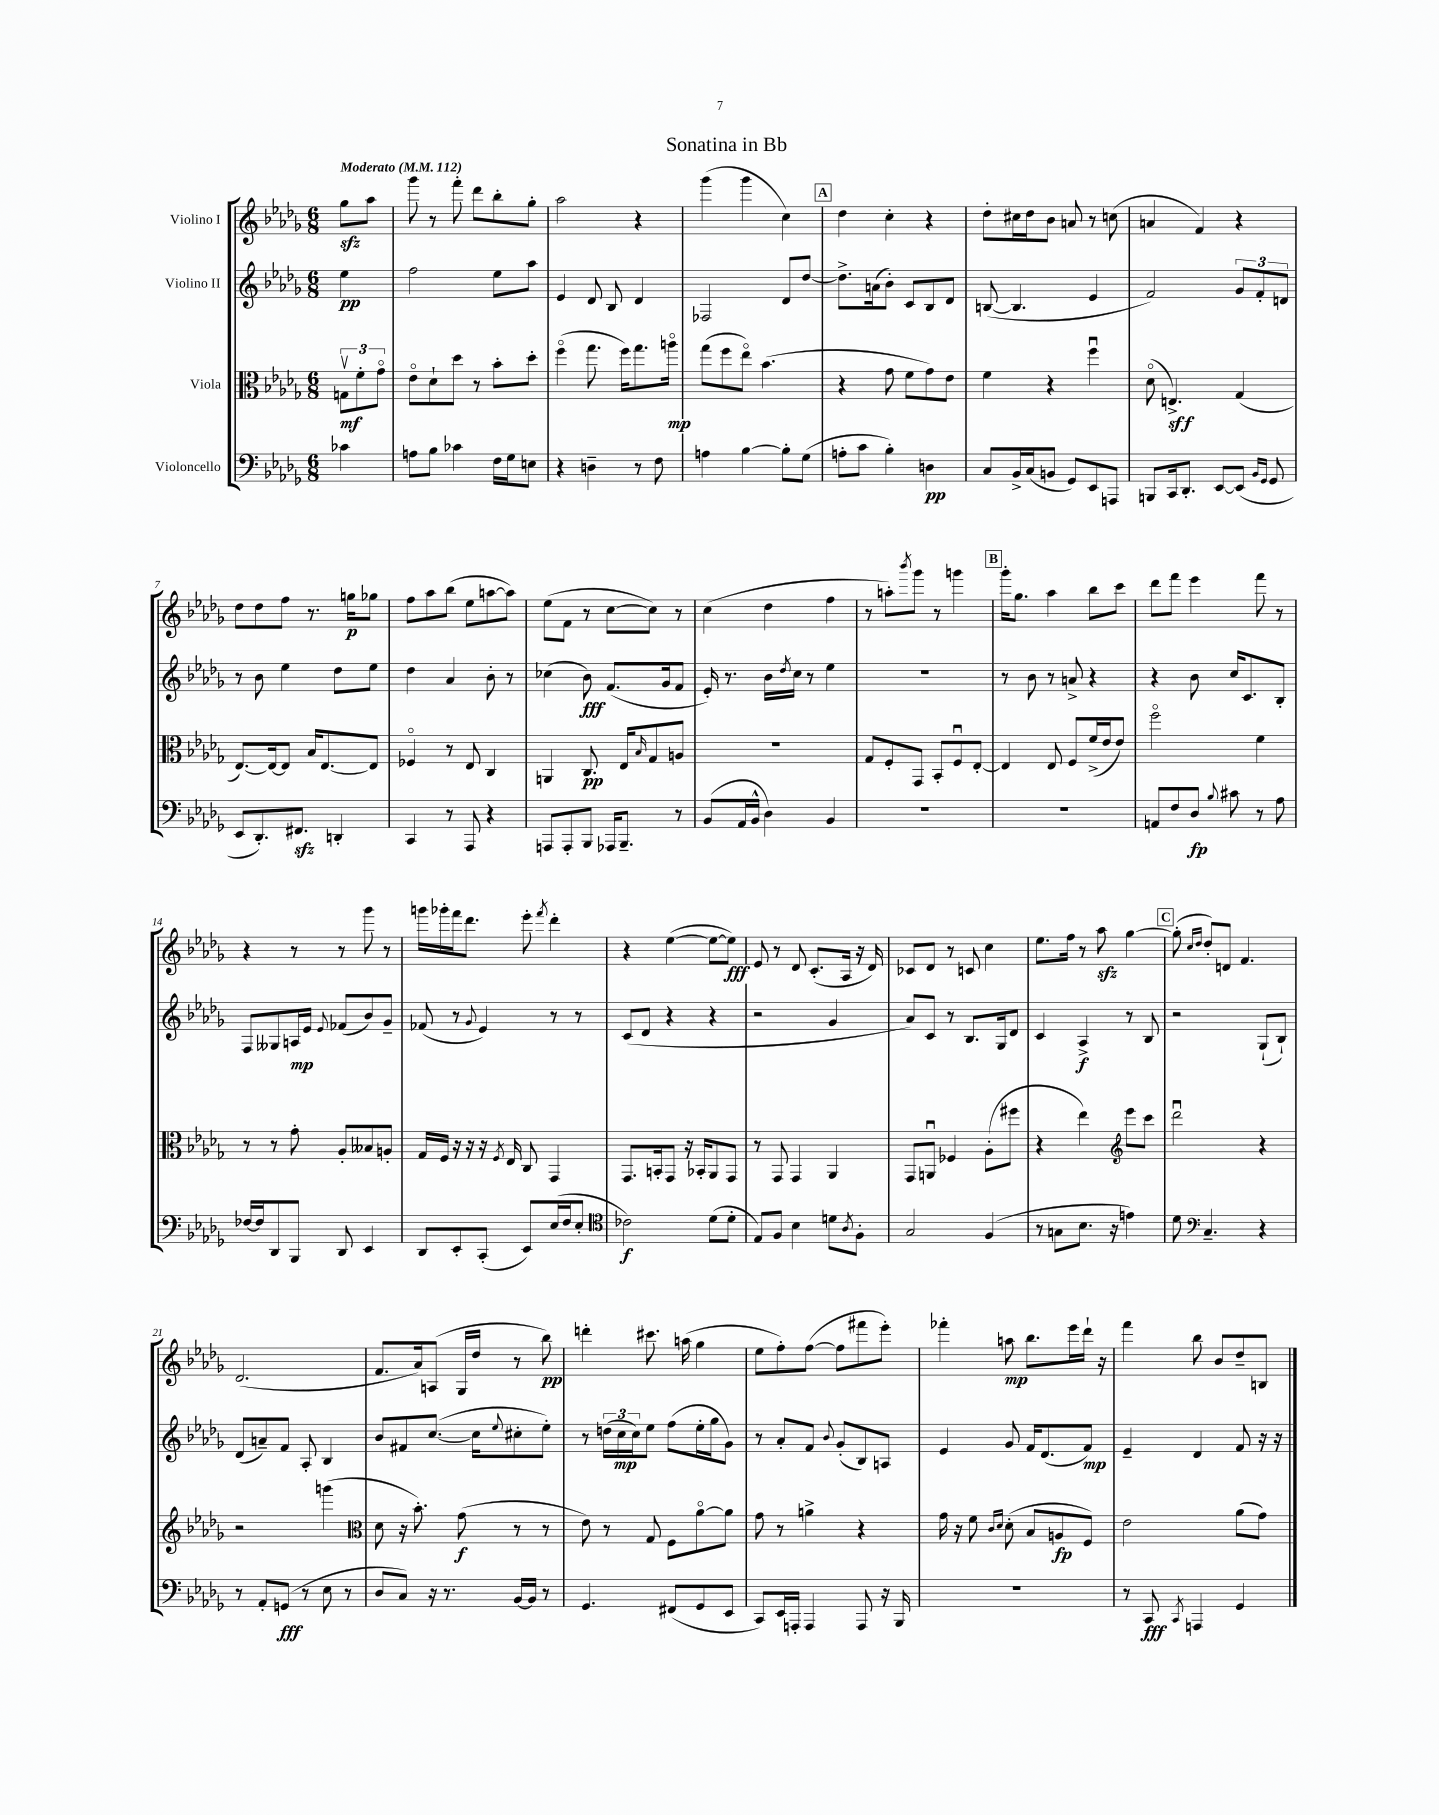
\header { title = "Sonatina in Bb" }
<<
\new StaffGroup <<
\new Staff = "s0" \with { instrumentName = "Violino I" } {
    \clef treble \key des \major \numericTimeSignature \time 6/8 \partial 4 \tempo "Moderato" 4 = 112
    ges''8\sfz aes''8 |
    ges'''8 r8 f'''8-. des'''8 bes''8-. ges''8-. |
    aes''2 r4 |
    ges'''4( ges'''4 c''4) |
    \mark \markup { \box "A" } des''4 c''4-. r4 |
    des''8-. cis''16 des''16 bes'8 a'8 r8 c''8( |
    a'4 f'4) r4 |
    des''8 des''8 f''8 r8. g''16\p ges''8 |
    f''8 aes''8 bes''8( ees''8 a''8~ a''8) |
    ees''8( f'8 r8 c''8~ c''8) r8 |
    c''4( des''4 f''4 |
    r8 a''8-.) \acciaccatura { bes'''8 } ges'''8 r8 g'''4 |
    \mark \markup { \box "B" } ges'''16-. ges''8. aes''4 bes''8 c'''8 |
    des'''8 f'''8 ees'''4 f'''8 r8 |
    r4 r8 r8 ges'''8 r8 |
    g'''16 ges'''16-. f'''16 des'''8. ees'''8-. \acciaccatura { f'''8 } des'''4-. |
    r4 ees''4~( ees''8~ ees''8\fff) |
    ees'8 r8 des'8 c'8.-.( aes16 r16 des'16) |
    ces'8 des'8 r8 c'8 c''4 |
    ees''8. f''16 r8 aes''8\sfz ges''4~ |
    \mark \markup { \box "C" } ges''8-.( \grace { c''16 des''16 } des''8-.) d'8 f'4. |
    des'2.( |
    f'8. aes'16) a8( ges16 des''16 r8 bes''8\pp) |
    d'''4-. cis'''8. a''16( ges''4 |
    ees''8 f''8-.) f''8~( f''8 fis'''8 ees'''8-.) |
    fes'''4-. a''8\mp bes''8. ees'''16 des'''16-! r16 |
    f'''4 bes''8 bes'8 des''8-- b8 \bar "|." |
}
\new Staff = "s1" \with { instrumentName = "Violino II" } {
    \clef treble \key des \major \numericTimeSignature \time 6/8 \partial 4
    ees''4\pp |
    f''2 ees''8 aes''8 |
    ees'4 des'8 bes8 des'4 |
    fes2 des'8 des''8~ |
    \mark \markup { \box "A" } des''8.-> a'16( bes'8-.) c'8 bes8 des'8 |
    b8~( b4. ees'4 |
    f'2) \tuplet 3/2 { ges'8 f'8-. d'8 } |
    r8 bes'8 ees''4 des''8 ees''8 |
    des''4 aes'4 bes'8-. r8 |
    ces''4( bes'8\fff) f'8.( ges'16 f'8 |
    ees'16-.) r8. bes'16 \acciaccatura { des''8 } c''16 r8 ees''4 |
    R2. |
    \mark \markup { \box "B" } r8 bes'8 r8 a'8-> r4 |
    r4 bes'8 c''16 c'8. bes8-. |
    f8 geses8 a16\mp ees'16 \appoggiatura { ees'8 } fes'8( bes'8) ges'8-- |
    fes'8( r8 \appoggiatura { ges'8 } ees'4) r8 r8 |
    c'8( des'8 r4 r4 |
    r2 ges'4 |
    aes'8) c'8 r8 bes8. ges16 des'8 |
    c'4 aes4->\f r8 bes8 |
    \mark \markup { \box "C" } r2 ges8-!( bes8-!) |
    des'8( a'8--) f'8 aes8-. bes4 |
    bes'8 fis'8 c''8.~( c''16 \appoggiatura { ees''8 } cis''8-. ees''8-.) |
    r8 \tuplet 3/2 { d''16( c''16\mp c''16) } ees''8 f''8( ees''16-. ges''16 ges'8) |
    r8 aes'8-. f'8 \appoggiatura { bes'8 } ges'8-.( bes8) a8 |
    ees'4 ges'8 f'16 des'8.( f'8\mp) |
    ees'4-- des'4 f'8 r16 r16 \bar "|." |
}
\new Staff = "s2" \with { instrumentName = "Viola" } {
    \clef alto \key des \major \numericTimeSignature \time 6/8 \partial 4
    \tuplet 3/2 { g8\upbow\mf f'8-. ges'8\flageolet } |
    ees'8\flageolet des'8-! des''8 r8 bes'8-. des''8-. |
    f''4\flageolet( ges''8. f''16) ges''8. a''16\flageolet\mp |
    ges''8( f''8 ees''8\flageolet) bes'4.( |
    \mark \markup { \box "A" } r4 ges'8 f'8 ges'8) ees'8 |
    f'4 r4 f''4\downbow |
    des'8\flageolet( e4.->\sff) ges4( |
    ees8.~) ees16~ ees8 bes16 ees8.~ ees8 |
    fes4\flageolet r8 ees8 c4 |
    a,4 c8.\pp ees16 \grace { bes16 } ges8 a8 |
    R2. |
    ges8 f8-. ges,8 bes,8-. f8\downbow ees8~-. |
    \mark \markup { \box "B" } ees4 ees8 f8 f'16->( ees'16 ees'8) |
    f''2\flageolet f'4 |
    r8 r8 ges'8-. aes8-. beses8 a8-. |
    ges16 f16 r16 r16 r16 \acciaccatura { f8 } ees16 c8 ges,4 |
    ges,8. b,16-. ges,8 r16 bes,16-. aes,8 ges,8 |
    r8 ges,8 ges,4 aes,4 |
    ges,8 a,8\downbow fes4 aes8-.( fis''8 |
    r4 ees''4) \clef treble ees'''8 c'''8 |
    \mark \markup { \box "C" } des'''2\downbow r4 |
    r2 g'''4( |
    \clef alto des'8 r16 bes'8.-.) ges'8\f( r8 r8 |
    ees'8) r8 ges8 f8 aes'8~\flageolet aes'8 |
    ges'8 r8 a'4-> r4 |
    ges'16 r16 f'8 \grace { c'16 des'16 } des'8-.( bes8 a8\fp f8) |
    ees'2 aes'8( ges'8) \bar "|." |
}
\new Staff = "s3" \with { instrumentName = "Violoncello" } {
    \clef bass \key des \major \numericTimeSignature \time 6/8 \partial 4
    ces'4 |
    a8 bes8 ces'4 f16 ges16 e8 |
    r4 d4-- r8 f8 |
    a4 bes4~ bes8-. ges8( |
    \mark \markup { \box "A" } a8-. c'8 bes4-.) d4\pp |
    c8 bes,16-> c16( b,8 ges,8) ees,8 a,,8 |
    b,,8 c,16 des,8.-. ees,8~ ees,8( \grace { bes,16 ges,16 } ges,8 |
    ees,8 des,8.-.) fis,8.\sfz d,4-. |
    c,4 r8 aes,,8 r4 |
    a,,8 a,,8-. bes,,8 aes,,16 bes,,8.-- r8 |
    bes,8( aes,16 bes,16-^ des4) bes,4 |
    R2. |
    \mark \markup { \box "B" } R2. |
    a,8 f8 des8\fp \appoggiatura { bes8 } cis'8 r8 aes8 |
    fes16~ fes16 des,8 bes,,8 des,8 ees,4 |
    des,8 ees,8-. c,8-.( ees,8) ees16( f16 ees8-. |
    \clef tenor ces'2\f) des'8( des'8-. |
    ees8) f8 bes4 d'8 \acciaccatura { aes8 } f8-. |
    ges2 f4( |
    r8 g8 bes8. r16 e'4) |
    \mark \markup { \box "C" } des'8 \clef bass c4.-- r4 |
    r8 aes,8-. g,8\fff( r8 ees8 r8 |
    des8 c8) r16 r8. bes,16~ bes,16 r8 |
    ges,4. fis,8( ges,8 ees,8 |
    c,8) ees,16 a,,16-. a,,4 a,,8 r16 bes,,16 |
    R2. |
    r8 c,8\fff \acciaccatura { c,8 } a,,4 ges,4 \bar "|." |
}
>>
>>
